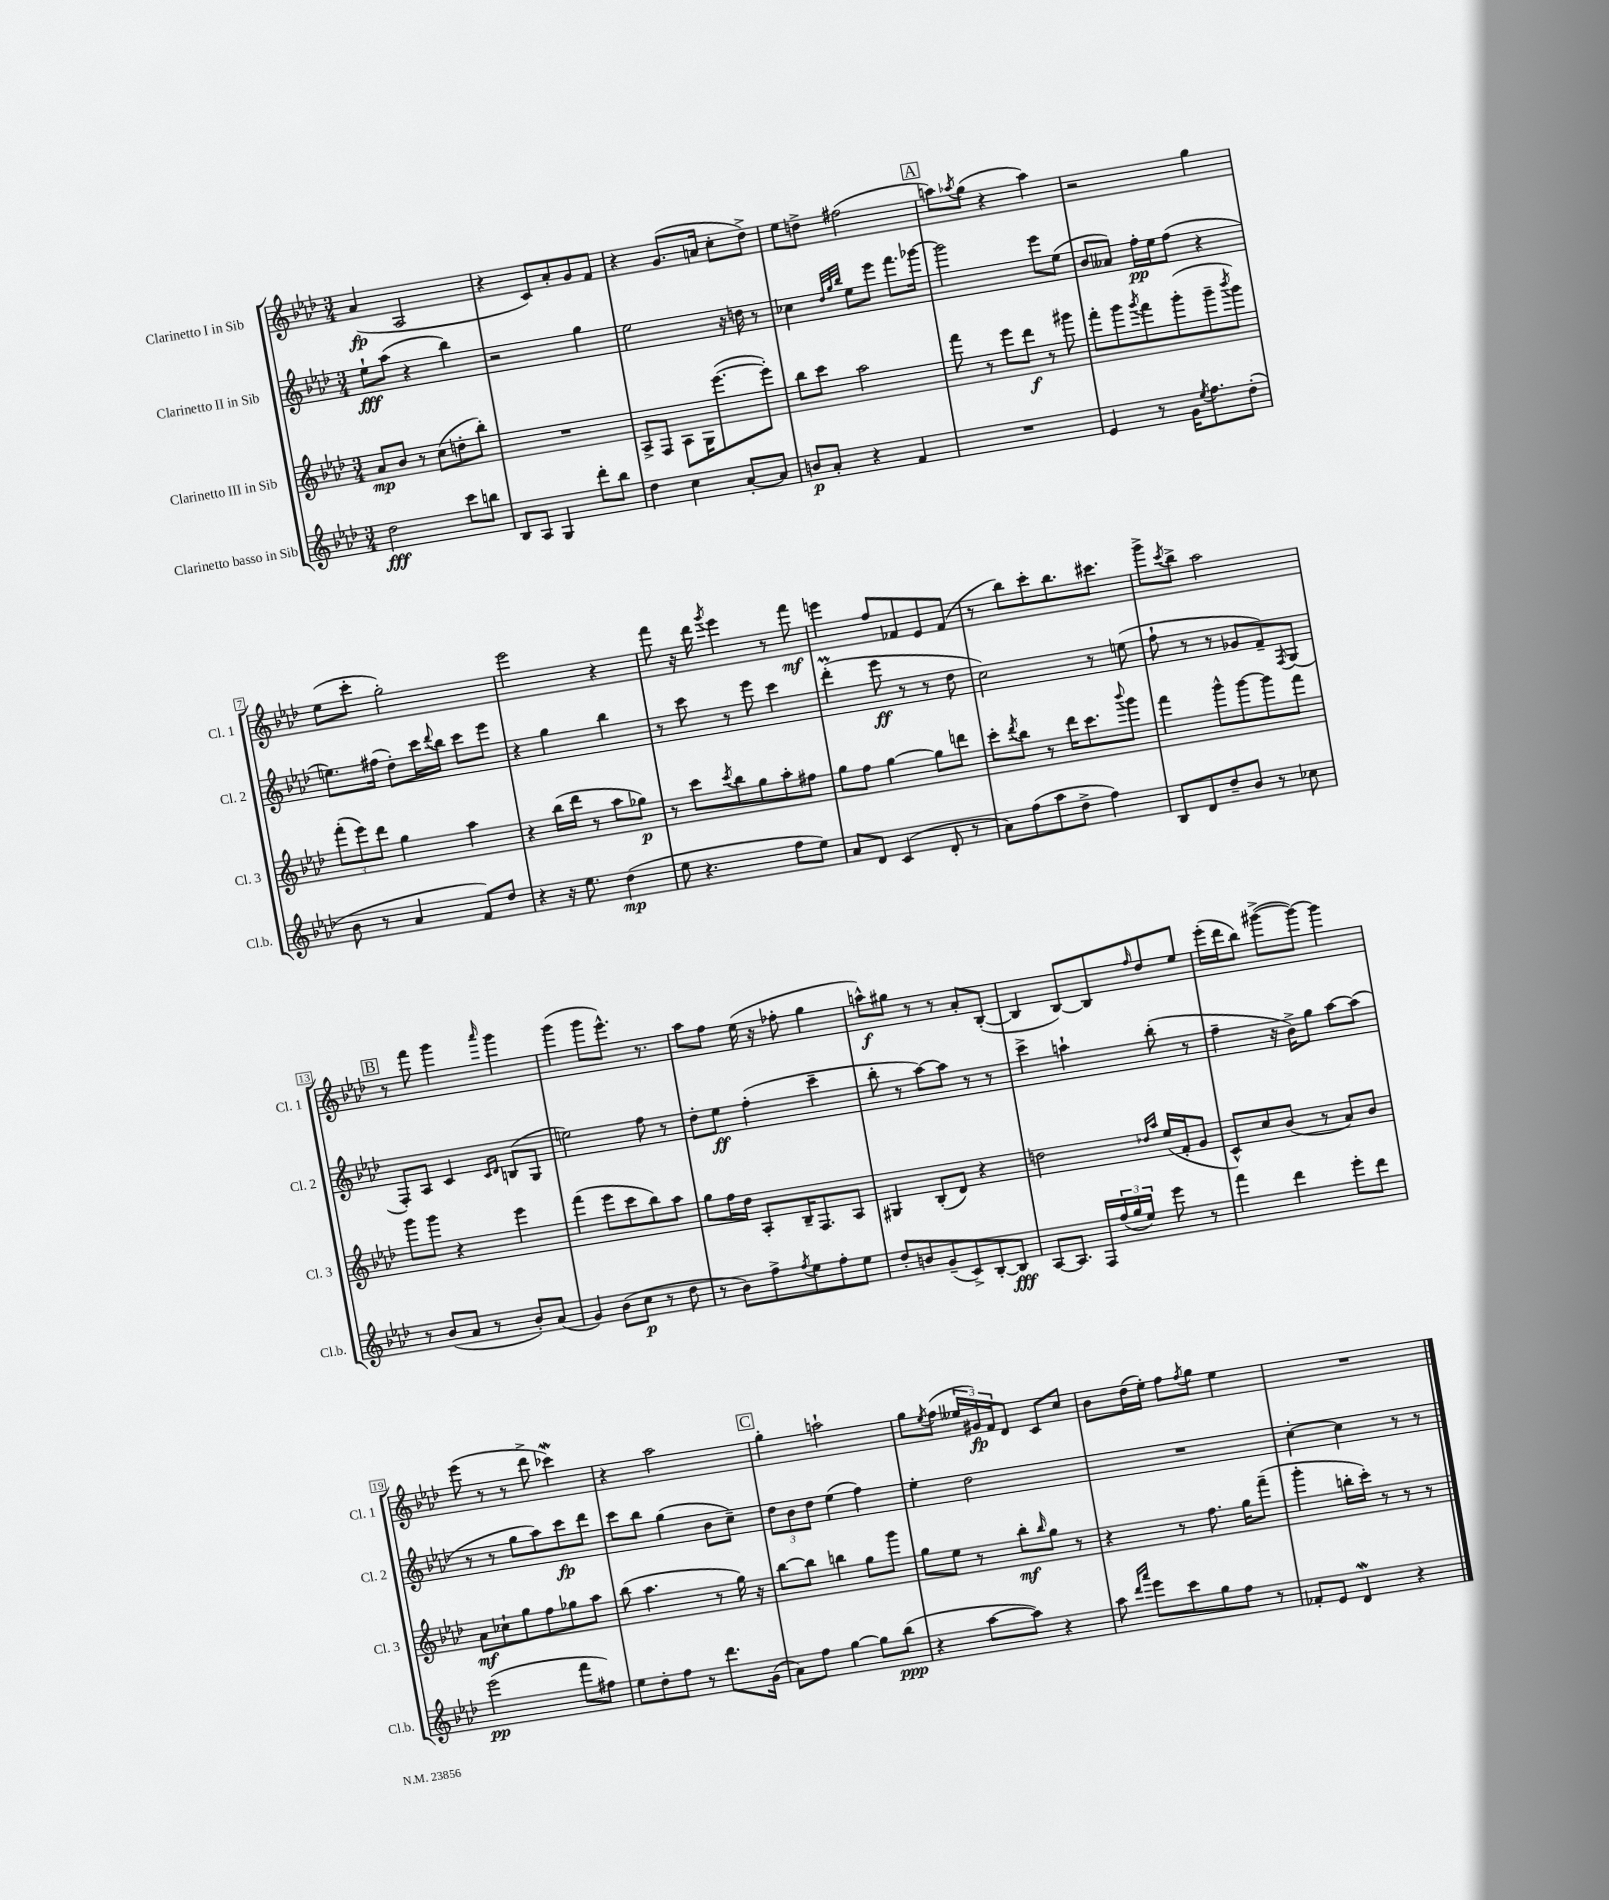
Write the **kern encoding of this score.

**kern	**dynam	**kern	**dynam	**kern	**dynam	**kern	**dynam
*part4	*part4	*part3	*part3	*part2	*part2	*part1	*part1
*staff4	*staff4	*staff3	*staff3	*staff2	*staff2	*staff1	*staff1
*I"Clarinetto basso in Sib	*	*I"Clarinetto III in Sib	*	*I"Clarinetto II in Sib	*	*I"Clarinetto I in Sib	*
*I'Cl.b.	*	*I'Cl. 3	*	*I'Cl. 2	*	*I'Cl. 1	*
*clefG2	*	*clefG2	*	*clefG2	*	*clefG2	*
*k[b-e-a-d-]	*	*k[b-e-a-d-]	*	*k[b-e-a-d-]	*	*k[b-e-a-d-]	*
*M3/4	*	*M3/4	*	*M3/4	*	*M3/4	*
=1	=1	=1	=1	=1	=1	=1	=1
2dd-\	fff	8a-/L	mp	8ee-`\L	fff	(4a-/	fp
.	.	8b-/J	.	(8aa-\J	.	.	.
.	.	8r	.	4r	.	2A-/	.
.	.	(8cc\L	.	.	.	.	.
8ccc\L	.	8ddn'\	.	4bb-\)	.	.	.
8bbn\J	.	8bb-'\J)	.	.	.	.	.
=2	=2	=2	=2	=2	=2	=2	=2
8B-/L	.	2.r	.	2r	.	4r	.
8A-/J	.	.	.	.	.	.	.
4G/	.	.	.	.	.	8c/L)	.
.	.	.	.	.	.	8a-'/	.
8ddd-'\L	.	.	.	4gg\	.	8g/	.
8bb-\J	.	.	.	.	.	8f/J	.
=3	=3	=3	=3	=3	=3	=3	=3
4dd-\	.	8A-^/L	.	2ee-\	.	4r	.
.	.	8F/J	.	.	.	.	.
4cc\	.	8A-\L	.	.	.	(8.g/L	.
.	.	16G\K	.	.	.	.	.
.	.	([8.eee-\	.	.	.	16an/Jk	.
[8a-'/L	.	.	.	16r	.	8cc'\L	.
.	.	.	.	16ddn\	.	.	.
8a-/J]	.	8eee-'\J])	.	8r	.	8dd-^\J)	.
=4	=4	=4	=4	=4	=4	=4	=4
8bn/L	p	8bb-\L	.	4cc-X\	.	8ee-\L	.
8a-'/J	.	8ccc\J	.	.	.	8ddn^\J	.
.	.	.	.	32qqdd-/LLL	.	.	.
.	.	.	.	32qqgg/	.	.	.
.	.	.	.	32qqbb-/JJJ	.	.	.
4r	.	2aa-\	.	8ee-\L	.	(2ff#X\	.
.	.	.	.	8eee-\J	.	.	.
4f/	.	.	.	8.fff\L	.	.	.
.	.	.	.	[16ggg-X\Jk	.	.	.
!!LO:REH:place=s1:t=A
=5	=5	=5	=5	=5	=5	=5	=5
2.r	.	8fff\	.	2ggg-\]	.	8aan\L)	.
.	.	.	.	.	.	8qaa-X/	.
.	.	8r	.	.	.	(8gg\J	.
.	.	8eee-\L	.	.	.	4r	.
.	.	8ddd-\J	f	.	.	.	.
.	.	8r	.	8eee-\L	.	4aa-\)	.
.	.	8ggg#X\	.	(8ee-\J	.	.	.
=6	=6	=6	=6	=6	=6	=6	=6
4e-/	.	8fff'\L	.	8b-/L	.	2r	.
.	.	8ggg\	.	8a--X/J)	.	.	.
.	.	8qggg/	.	.	.	.	.
8r	.	8fff\	.	16ff'\LL	pp	.	.
.	.	.	.	16ee-\J	.	.	.
16g\KL	.	(8ggg'\	.	(8ff\J	.	.	.
8qee-/	.	.	.	.	.	.	.
8.ff\	.	.	.	.	.	.	.
.	.	8ggg~\	.	4r	.	4gg\	.
.	.	8qbbb-/	.	.	.	.	.
(8dd-'\J	.	8ggg\J)	.	.	.	.	.
!!LO:LB:g=z
=7	=7	=7	=7	=7	=7	=7	=7
8b-\	.	(12fff'\L	.	8.een\L)	.	(8ee-\L	.
.	.	12eee-\)	.	.	.	.	.
8r	.	.	.	.	.	8ccc'\J	.
.	.	12ddd-\J	.	.	.	.	.
.	.	.	.	(16ff#X\Jk	.	.	.
4a-/	.	4gg\	.	8dd-'\L)	.	2gg'\)	.
.	.	.	.	16ccc\L	.	.	.
.	.	.	.	8qqddd-/	.	.	.
.	.	.	.	16bb-\JJ	.	.	.
8f/L)	.	4aa-\	.	8ccc\L	.	.	.
8dd-/J	.	.	.	8eee-\J	.	.	.
=8	=8	=8	=8	=8	=8	=8	=8
4r	.	4r	.	4r	.	2eee-\	.
16r	.	(16bb-\LL	.	4gg\	.	.	.
8.ee-\	.	16ddd-\JJ	.	.	.	.	.
.	.	8r	.	.	.	.	.
(4dd-\	mp	8aa-\L	.	4bb-\	.	4r	.
.	.	8gg-X\J)	p	.	.	.	.
=9	=9	=9	=9	=9	=9	=9	=9
8ee-\	.	8r	.	8r	.	8fff\	.
4.r	.	8ccc\L	.	8ccc\	.	16r	.
.	.	.	.	.	.	16ddd-\	.
.	.	8qccc/	.	.	.	8qggg/	.
.	.	8bb-\	.	8r	.	4eee-\	.
.	.	8gg\	.	8eee-\	.	.	.
8ff\L	.	8aa-'\	.	4ccc\	.	8r	.
8ee-\J)	.	8ff#X\J	.	.	.	8fff\	mf
=10	=10	=10	=10	=10	=10	=10	=10
8a-/L	.	8gg\L	.	(4ddd-M'\	.	4eeen\	.
8d-/J	.	8ff\J	.	.	.	.	.
(4c/	.	[4gg\	.	8eee-\	ff	8ff/L	.
.	.	.	.	8r	.	8f-X/	.
8d-'/	.	8gg\L]	.	8r	.	8e-/	.
8r	.	8dddn\J	.	8dd-\	.	(8f-/J	.
=11	=11	=11	=11	=11	=11	=11	=11
8a-\L)	.	8ccc'\L	.	2cc\)	.	8r	.
.	.	8qddd-/	.	.	.	.	.
(8ff\	.	8bb-\J	.	.	.	8bb-\L)	.
8aa-\	.	8r	.	.	.	8ccc'\	.
8dd-^\J	.	16ddd-\KL	.	.	.	8.bb-\	.
.	.	8.ccc\	.	.	.	.	.
4ff\)	.	.	.	8r	.	.	.
.	.	.	.	.	.	8.ccc#X\J	.
.	.	8qqbbb-/	.	.	.	.	.
.	.	8ggg\J	.	(8een\	.	.	.
=12	=12	=12	=12	=12	=12	=12	=12
8B-/L	.	4fff\	.	8ff`\	.	8ggg^\L	.
.	.	.	.	.	.	8qccc/	.
8d-/	.	.	.	8r	.	8bb-^\J	.
8dd-~/	.	8ggg^^\L	.	8r	.	2aa-\	.
8b-/J	.	[8ggg\	.	8g-X/L	.	.	.
8r	.	8ggg\]	.	8f~/)	.	.	.
.	.	.	.	8qF/	.	.	.
8cc-X\	.	8fff\J	.	(8G/J	.	.	.
!!LO:LB:g=z
!!LO:REH:place=s1:t=B
=13	=13	=13	=13	=13	=13	=13	=13
8r	.	8ggg\L	.	8F'/L)	.	8r	.
(8b-/L	.	8ggg\J	.	8A-/J	.	8fff\	.
8a-/J	.	4r	.	4c/	.	4ggg\	.
8r	.	.	.	.	.	.	.
.	.	.	.	16qqc/LL	.	.	.
.	.	.	.	16qqd-/JJ	.	16qqaaa-/	.
8b-'/L)	.	4eee-\	.	(8Bn/L	.	4ggg\	.
(8a-/J	.	.	.	8G/J	.	.	.
=14	=14	=14	=14	=14	=14	=14	=14
4g/)	.	(4fff\	.	2een\)	.	(4ggg\	.
(8b-\L	.	8eee-\L	.	.	.	8ggg\L	.
8cc\J	p	8ccc\	.	.	.	8.eee-^^\J)	.
8r	.	8bb-\)	.	8ff\	.	.	.
.	.	.	.	.	.	8.r	.
8dd-\	.	8aa-\J	.	8r	.	.	.
=15	=15	=15	=15	=15	=15	=15	=15
8r	.	8gg\L	.	8dd-'\L	.	8aa-\L	.
8b-\L)	.	16ff\L	.	8ee-\J	ff	8ff\J	.
.	.	16dd-\JJ	.	.	.	.	.
8ff^\	.	8A-'/L	.	(4ff'\	.	(16ee-\	.
.	.	.	.	.	.	16r	.
8qff/	.	.	.	.	.	.	.
8ee-\	.	16B-~/K	.	.	.	8ff-X'\	.
.	.	8.F/	.	.	.	.	.
8ff'\	.	.	.	4ccc~\	.	4gg\	.
8ee-\J	.	8A-/J	.	.	.	.	.
=16	=16	=16	=16	=16	=16	=16	=16
8dd-'/L	.	4G#X/	.	8bb-'\	.	8aan^^\L)	f
8bn/	.	.	.	8r	.	8gg#X\J	.
(8g~/	.	(8B-'/L	.	[8aa-\L)	.	8r	.
8c^/)	.	8d-/J)	.	8aa-\J]	.	8r	.
[8B-'/	.	4r	.	8r	.	8a-'/L	.
8B-/J]	fff	.	.	8r	.	([8B-'/J	.
=17	=17	=17	=17	=17	=17	=17	=17
[8A-/L	.	2ddn\	.	4ccc^\	.	4B-/]	.
8.A-/J]	.	.	.	.	.	.	.
.	.	.	.	4aan`\	.	[8B-/L)	.
16F/LL	.	.	.	.	.	.	.
(24ff/	.	.	.	.	.	8B-/]	.
24gg/	.	.	.	.	.	.	.
24ee-/JJ)	.	.	.	.	.	.	.
.	.	16qqdd-X/LL	.	.	.	.	.
.	.	16qqaa-/JJ	.	.	.	16qqff/	.
8eee-\	.	(16ee-/LL	.	(8bb-'\	.	8dd-/	.
.	.	16f'/J	.	.	.	.	.
8r	.	8g/J	.	8r	.	8ee-/J	.
=18	=18	=18	=18	=18	=18	=18	=18
4fff\	.	8c^^/L)	.	4ff~\	.	(16eee-'\LL	.
.	.	.	.	.	.	16ddd-\J	.
.	.	8cc/	.	.	.	8bb-\J)	.
4ddd-\	.	(8b-/J	.	16r	.	([8ggg#X^\L	.
.	.	.	.	16b-^\KL)	.	.	.
.	.	8r	.	8gg\J	.	8ggg#\J_)	.
8eee-'\L	.	8a-/L)	.	[8aa-\L	.	4ggg#\]	.
8ddd-\J	.	8b-/J	.	(8aa-\J]	.	.	.
!!LO:LB:g=z
=19	=19	=19	=19	=19	=19	=19	=19
(2eee-\	pp	8a-\L	mf	8r	.	(8eee-\	.
.	.	8cc-X`\	.	8r	.	8r	.
.	.	8gg\	.	8gg\L	.	8r	.
.	.	8ff\	.	8aa-\)	.	8ddd-^\	.
8fff\L	.	8gg-X\	.	8ccc\	fp	4ccc-Xw\)	.
8ff#X\J)	.	8aa-\J	.	8ddd-\J	.	.	.
=20	=20	=20	=20	=20	=20	=20	=20
8ee-\L	.	(8bb-\	.	8ccc\L	.	4r	.
8dd-'\	.	4.aa-\	.	8bb-\J	.	.	.
8ff\J	.	.	.	(4gg\	.	2aa-\	.
8r	.	.	.	.	.	.	.
8.ddd-\L	.	8r	.	8b-\L	.	.	.
.	.	16gg\)	.	8cc~\J)	.	.	.
(16g\Jk	.	16r	.	.	.	.	.
!!LO:REH:place=s1:t=C
=21	=21	=21	=21	=21	=21	=21	=21
8a-\L)	.	[8bb-\L	.	12dd-\L	.	4gg'\	.
.	.	.	.	12b-\	.	.	.
8ff\J	.	8bb-\J]	.	.	.	.	.
.	.	.	.	12dd-\J	.	.	.
[4gg\	.	4bbn\	.	(4ee-\	.	2aan`\	.
8gg\L]	.	8gg\L	.	4ff\)	.	.	.
(8bb-\J	ppp	8ggg\J	.	.	.	.	.
=22	=22	=22	=22	=22	=22	=22	=22
4r	.	8gg\L	.	4ee-'\	.	8gg\L	.
.	.	.	.	.	.	8qee-/	.
.	.	8ee-\J	.	.	.	(8ff\J	.
[8aa-\L	.	8r	.	2dd-\	.	24ee--X/LL	.
.	.	.	.	.	.	24g#X/)	fp
.	.	.	.	.	.	24f/J	.
8aa-\J])	.	8bb-'\L	mf	.	.	8d-/J	.
.	.	16qqbb-/	.	.	.	.	.
4r	.	8gg\J	.	.	.	8c/L	.
.	.	8r	.	.	.	8cc/J	.
=23	=23	=23	=23	=23	=23	=23	=23
8aa-\	.	4r	.	2.r	.	8b-\L	.
16qqddd-/LL	.	.	.	.	.	.	.
16qqaaa-/JJ	.	.	.	.	.	.	.
8eee-\L	.	.	.	.	.	(16dd-\L	.
.	.	.	.	.	.	16ee-'\JJ)	.
8ccc\	.	8r	.	.	.	8ff\L	.
.	.	.	.	.	.	8qff/	.
8gg\	.	8.ff\	.	.	.	8gg\J	.
8ff\J	.	.	.	.	.	4ee-\	.
.	.	16gg\KL	.	.	.	.	.
8r	.	(8fff~\J	.	.	.	.	.
=24	=24	=24	=24	=24	=24	=24	=24
8f-X'/L	.	4ggg'\	.	[4cc'\	.	2.r	.
8e-/J	.	.	.	.	.	.	.
4d-w/	.	16bbn'\LL	.	4cc\]	.	.	.
.	.	16ccc'\JJ)	.	.	.	.	.
.	.	8r	.	.	.	.	.
4r	.	8r	.	8r	.	.	.
.	.	8r	.	8r	.	.	.
==	==	==	==	==	==	==	==
*-	*-	*-	*-	*-	*-	*-	*-
